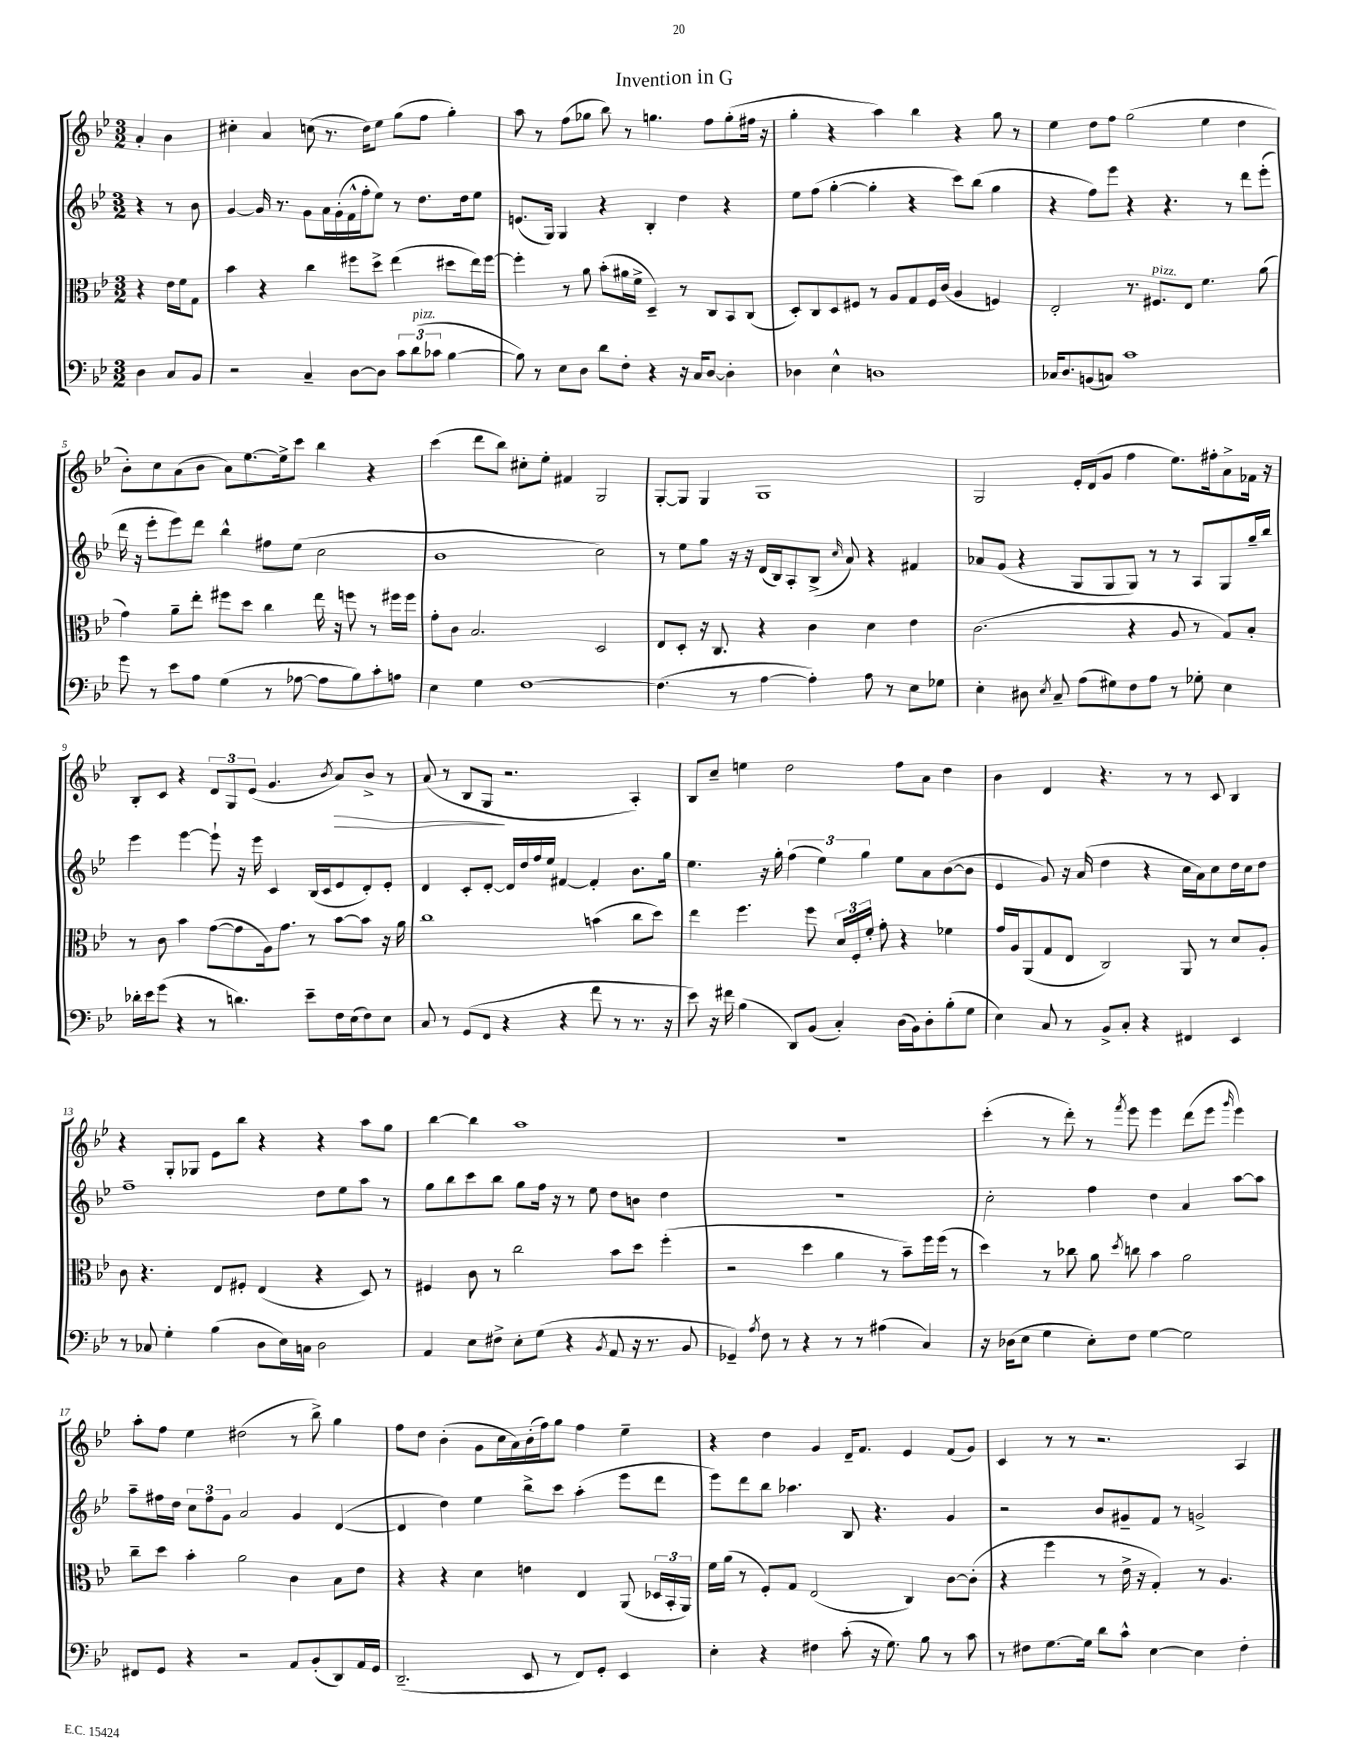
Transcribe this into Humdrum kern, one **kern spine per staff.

**kern	**kern	**kern	**kern
*staff4	*staff3	*staff2	*staff1
*clefF4	*clefC3	*clefG2	*clefG2
*k[b-e-]	*k[b-e-]	*k[b-e-]	*k[b-e-]
*M3/2	*M3/2	*M3/2	*M3/2
4D	4r	4r	4a'
8C	16e-	8r	4b-
.	16f	.	.
8BB-	8G	8b-	.
=	=	=	=
2r	4b-	[4g	4cc#'
.	4r	16g]	4a
.	.	8.r	.
4C~	4cc	8g	(8cc
.	.	16a	8.r
.	.	(16g'	.
[8D	8ff#	16f^^	.
.	.	16ff'	16dd)
8D]	8dd^	8ee-)	8ee-
12c	(4ee-	8r	(8gg
(12d	.	.	.
.	.	8.dd	8ff
12c-	.	.	.
[4B-	8dd#	.	4gg')
.	.	16dd	.
.	16ee-)	8ee-	.
.	[16ff#	.	.
=	=	=	=
8B-])	4ff#']	(8.e	8aa
8r	.	.	8r
.	.	16G)	.
8E-	8r	4G	(8ff
8D	8a	.	8gg-
8d	(8b-'	4r	8bb-)
8F'	16a#	.	8r
.	16f^	.	.
4r	4D~)	4B-'	4.gg
16r	8r	4dd	.
16C	.	.	.
[8D	8C	.	8ff
4D']	8BB-	4r	(8gg'
.	(8C	.	16ff#
.	.	.	16r
=	=	=	=
4D-	8D')	8ee-	4gg'
.	8C	(8ff	.
4E-^^	8D	[4gg'	4r
.	8F#	.	.
1D	8r	4gg']	4aa)
.	8A	.	.
.	8G	4r	4bb-
.	16F#	.	.
.	(16c	.	.
.	4A	8ccc)	4r
.	.	(8bb-	.
.	4F)	4gg	8gg
.	.	.	8r
=	=	=	=
16C-	2E-'	4r	4ee-
8.D	.	.	.
(8BB	.	8ff)	8dd
8C)	.	8eee-	8ff
1c	8.r	4r	(2gg
.	8.F#	.	.
.	.	4.r	.
.	8E-	.	.
.	4.f	.	4ee-
.	.	8r	.
.	.	8ddd	4dd
.	(8a	(8eee-'	.
=	=	=	=
8g	4g)	16ddd	8b-')
.	.	16r	.
8r	.	8eee-'	8cc
8e-	8a~	8eee-)	(8a
8A	8ee-'	8ddd	8b-
(4G	8ff#	4bb-^^	8a)
.	8dd	.	[8.ee-
8r	4cc	8ff#	.
.	.	.	16ee-^]
[8A-	.	(8ee-	8ccc
8A-]	16ee-	2cc	4bb-
.	16r	.	.
8B-)	8ff	.	.
8c'	8r	.	4r
8A	16ff#	.	.
.	16ff#	.	.
=	=	=	=
4E-	8g'	1b-	(4ccc
.	8c	.	.
4G	2.B-	.	8ddd
.	.	.	8bb-)
[1F	.	.	8cc#'
.	.	.	8ee-'
.	.	.	4f#
.	2D	2cc)	2G
=	=	=	=
(4.F]	8E-	8r	[8G'
.	8D'	8ee-	8G]
.	16r	8gg	4G
.	8.C	.	.
8r	.	16r	.
.	.	16r	.
[4A	4r	(16d	1G
.	.	16B-)	.
.	.	8A'	.
4A'])	4c	(8B-^	.
.	.	16qqcc	.
.	.	8a)	.
8A	4d	4r	.
8r	.	.	.
8E-	4e-	4f#	.
8G-	.	.	.
=	=	=	=
4E-'	(2.c	8a-	2G
.	.	(8g	.
8D#	.	4r	.
8qE-	.	.	.
8C~	.	.	.
(8A	.	8G	16e-'
.	.	.	(16d
8G#)	.	8G	8g
8F	4r	8G)	4ff
8A	.	8r	.
8r	8A	8r	8.ee-)
8G-'	8r	8A	.
.	.	.	16ff#'
4E-	8G)	8G	8a^
.	8B-'	16gg~	16f-
.	.	16bb-	16r
=	=	=	=
16d-'	8r	4eee-	8B-'
16e-	.	.	.
(8g	8c	.	8c
4r	4b-	[4eee-	4r
8r	([8g	8eee-`]	12d
.	.	.	12G
4.d)	8g]	16r	.
.	.	.	(12e-
.	.	16eee-	.
.	16A)	4c	4.g
.	8.g	.	.
8e-~	8r	(16B-	.
.	.	16c	.
.	.	.	8qb-
16F	[8b-	8e-	8a)
(16E-	.	.	.
8F)	8b-]	8d')	8b-^
8E-	16r	8e-'	8r
.	16a	.	.
=	=	=	=
8C	1cc	4d	(8a
8r	.	.	8r
(8GG	.	8c'	8B-
8FF	.	[8d'	8G
4r	.	16d]	2.r
.	.	16dd	.
.	.	16ff	.
.	.	16ee-	.
4r	.	[4f#	.
8f	(4b	4f#']	.
8r	.	.	.
8.r	8cc	8.b-	4A')
.	8dd)	.	.
16r	.	16gg	.
=	=	=	=
8e-)	4ee-	4.ee-	8B-
16r	.	.	8cc~
16f#	.	.	.
(4B-	4.ff	.	4ee
.	.	16r	.
.	.	16gg'	.
8DD)	.	(6ff	2dd
(8BB-	8ff	.	.
.	.	6ee-)	.
4C')	24d	.	.
.	24F'	.	.
.	24f'	6gg	.
.	8g'	.	.
(16D	4r	8ee-	8ff
16BB-)	.	.	.
8D'	.	8a	8a
(8B-'	4f-	([8b-	4dd
8G	.	8b-]	.
=	=	=	=
4E-)	16g	4e-	4b-
.	16A	.	.
.	(8AA	.	.
8C	8G	8g)	4d
8r	8E-	16r	.
.	.	(16a	.
8BB-^	2C)	4dd	4.r
8C'	.	.	.
4r	.	4r	.
.	.	.	8r
4FF#	8AA	16cc	8r
.	.	16a)	.
.	8r	8cc	8c
4EE-	8d	16dd	4B-
.	.	16cc	.
.	8A'	8dd	.
=	=	=	=
8r	8c	1ff~	4r
8C-	4.r	.	.
4G'	.	.	8G'
.	.	.	8G-
(4B-	8E-	.	8e-
.	8F#'	.	8bb-
8D	(4E-	.	4r
16E-)	.	.	.
16C	.	.	.
2D	4r	8dd	4r
.	.	8ee-	.
.	8D)	8aa	8aa
.	8r	8r	8gg
=	=	=	=
4AA	4F#	8gg	[4bb-
.	.	8bb-	.
8E-	8c	8ccc	4bb-]
8F#^	8r	8bb-	.
8E-'	2cc	8gg	1aa
(8G	.	16ff	.
.	.	16r	.
4r	.	8r	.
.	.	8ee-	.
8qBB-	.	.	.
8AA	8b-	8dd	.
16r	8dd	8b	.
8.r	.	.	.
.	(4ff'	4dd	.
8BB-	.	.	.
=	=	=	=
4GG-~)	2r	1.r	1.r
8qA	.	.	.
8F	.	.	.
8r	.	.	.
4r	4dd	.	.
8r	4a	.	.
8r	.	.	.
(4A#	8r	.	.
.	8b-~)	.	.
4C)	16ff	.	.
.	(16ff	.	.
.	8r	.	.
=	=	=	=
16r	4dd)	2cc'	(4ccc'
(16D-	.	.	.
8E-	.	.	.
4G	8r	.	8r
.	8cc-	.	8ddd')
8E-')	8a	4ff	8r
.	8qdd	.	8qfff
8F	8cc	.	8eee-
[4G	4b-	4dd	4eee-
2G]	2a	4a	(8ddd
.	.	.	8eee-
.	.	.	16qqggg
.	.	[8aa	4eee-)
.	.	8aa]	.
=	=	=	=
8FF#	8cc~	8aa~	8aa'
8GG	8dd	16ff#	8ff
.	.	16dd	.
4r	4b-'	12cc	4ee-
.	.	12ff#	.
.	.	12g	.
2r	2a	2a	(2dd#
8AA	4c	4g	8r
(8BB-'	.	.	8bb-^)
8DD)	8B-	([4d	4gg
16AA	8e-	.	.
16GG	.	.	.
=	=	=	=
(2.DD~	4r	4d]	8ff
.	.	.	8dd
.	4r	4dd)	(4b-'
.	4d	4ee-	8g
.	.	.	16cc
.	.	.	16a)
8EE-	4e	8bb-^	(16b-'
.	.	.	16ff)
8r	.	8ccc	8gg
8FF)	4E-	(4aa'	4ff
8GG'	.	.	.
4EE-	(8AA	8eee-	4ee-~
.	24D-	8ddd	.
.	24BB-'	.	.
.	24AA)	.	.
=	=	=	=
4E-'	16f	8eee-)	4r
.	(16a	.	.
.	8r	8ddd	.
4r	8F')	8bb-	4dd
.	8G	4.aa-	.
4F#	(2E-	.	4g
(8c'	.	8B-	16d~
.	.	.	8.f
16r	.	4.r	.
8.G)	.	.	.
.	4C)	.	4e-
8B-	.	.	.
8r	[8c	4g	(8f
8c	(8c']	.	8g)
=	=	=	=
8r	4r	2r	4c
8F#	.	.	.
[8.G	4ff	.	8r
.	.	.	8r
16G]	.	.	.
8d	8r	8b-	2.r
8c^^	16e-^	8g#~	.
.	16r	.	.
[4E-	4G')	8f	.
.	.	8r	.
4E-]	8r	2g^	.
.	4.A	.	.
4F#'	.	.	4A
==	==	==	==
*-	*-	*-	*-
